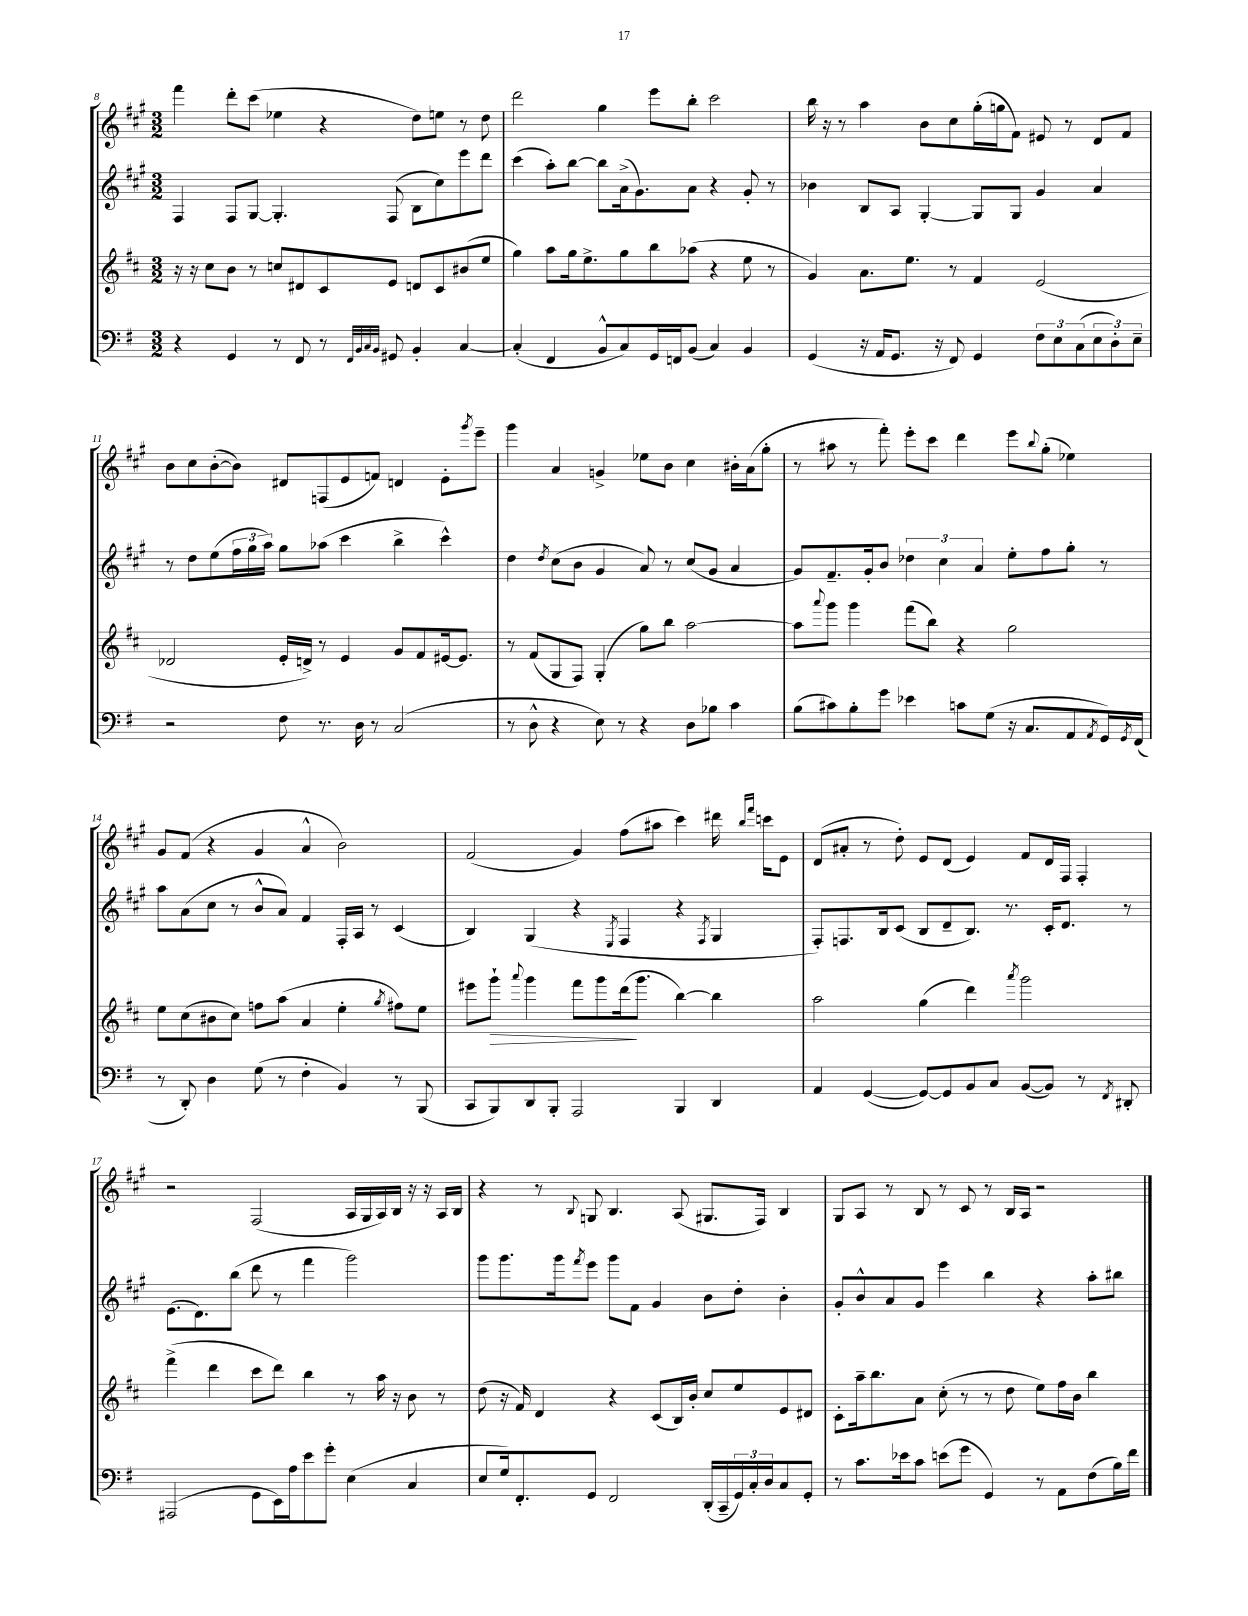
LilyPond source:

<<
\new StaffGroup <<
\new Staff = "s0" {
    \clef treble \key a \major \numericTimeSignature \time 3/2
    fis'''4 d'''8-. cis'''8( ees''4 r4 d''8) e''8 r8 d''8 |
    d'''2 gis''4 e'''8 b''8-. cis'''2 |
    b''16 r16 r8 a''4 b'8 cis''8 gis''16-.( g''16 fis'8) eis'8 r8 d'8 fis'8 |
    b'8 cis''8 b'8~-.( b'8) dis'8 f8( e'8 f'8) d'4 e'8-. \acciaccatura { gis'''8 } e'''8-- |
    gis'''4 a'4 g'4-> ees''8 b'8 cis''4 bis'16-. a'16( gis''8-. |
    r8 ais''8 r8 fis'''8-.) e'''8-. cis'''8 d'''4 e'''8 \appoggiatura { b''8 } gis''8-.( ees''4) |
    gis'8 fis'8( r4 gis'4 a'4-^ b'2) |
    fis'2( gis'4) fis''8( ais''8 cis'''4) dis'''16 \grace { b''16 fis'''16 } c'''16 e'8 |
    d'8( ais'8-. r8 d''8-.) e'8 d'8( e'4) fis'8 d'16 fis16 fis4-. |
    r2 fis2( a16 gis16 a16) b16 r16 r16 a16 b16 |
    r4 r8 \appoggiatura { b8 } g8 b4. a8( gis8. fis16) b4 |
    gis8 a8 r8 b8 r8 cis'8 r8 b16 a16 r2 \bar "|." |
}
\new Staff = "s1" {
    \clef treble \key a \major \numericTimeSignature \time 3/2
    fis4 fis8 gis8~ gis4.-. fis8( b8 cis''8) e'''8 d'''8 |
    cis'''4( a''8-.) b''8~ b''8 a'16->( gis'8.) a'8 r4 gis'8-. r8 |
    bes'4 b8 a8 gis4~-. gis8 gis8 gis'4 a'4 |
    r8 d''8 e''8( \tuplet 3/2 { fis''16 gis''16 a''16) } gis''8 aes''8( cis'''4 b''4-> cis'''4-^) |
    d''4 \acciaccatura { d''8 } cis''8( b'8 gis'4 a'8) r8 cis''8( gis'8 a'4 |
    gis'8) fis'8.-- gis'16-. b'8 \tuplet 3/2 { des''4 cis''4 a'4 } e''8-. fis''8 gis''8-. r8 |
    a''8 a'8( cis''8 r8 b'8-^ a'8) fis'4 fis16-. a16 r8 cis'4( |
    b4) gis4( r4 \acciaccatura { e8 } fis4 r4 \acciaccatura { fis8 } gis4 |
    fis8-.) f8. b16 cis'8( b8 d'8-- b8.) r8. cis'16-. d'8. r8 |
    e'8.( d'8.) b''8( d'''8 r8 fis'''4 gis'''2) |
    gis'''8 gis'''8. gis'''16 \acciaccatura { fis'''8 } e'''8 gis'''8 fis'8 gis'4 b'8 d''8-. b'4-. |
    gis'8-. b'8-^ a'8 gis'8 e'''4 b''4 r4 a''8-. bis''8 \bar "|." |
}
\new Staff = "s2" {
    \clef treble \key d \major \numericTimeSignature \time 3/2
    r16 r16 cis''8 b'8 r8 c''8 dis'8 cis'8 e'8 d'8 cis'8 bis'8( e''8 |
    g''4) a''8 g''16 e''8.-> g''8 b''8 aes''8( r4 e''8 r8 |
    g'4) a'8. e''8. r8 fis'4 e'2( |
    des'2 e'16-. d'16->) r8 e'4 g'8 fis'8 eis'16~ eis'8. |
    r8 fis'8( g8 fis8) g4-.( g''8) b''8 a''2~ |
    a''8 \appoggiatura { a'''8 } g'''8 g'''4 fis'''8( b''8) r4 g''2 |
    e''8 cis''8( bis'8 cis''8) f''8 a''8( a'4 e''4-. \acciaccatura { g''8 } fis''8) e''8 |
    eis'''8 g'''8-!\> \appoggiatura { a'''8 } g'''4 fis'''8 g'''8 d'''16\!( g'''8. b''4~) b''4 |
    a''2 g''4( d'''4) \acciaccatura { a'''8 } g'''2 |
    fis'''4->( d'''4 cis'''8 d'''8) b''4 r8 a''16 r16 b'8 r8 |
    d''8( r16 fis'16) d'4 r4 cis'8( b16) b'16-. cis''8 e''8 e'8 dis'8 |
    cis'8-. a''16-- b''8. a'8 cis''8-.( r8 r8 d''8 e''8) fis''16 b'16 b''4 \bar "|." |
}
\new Staff = "s3" {
    \clef bass \key g \major \numericTimeSignature \time 3/2
    r4 g,4 r8 fis,8 r8 \grace { fis,32 b,32 c32 b,32 } gis,8 b,4-. c4~ |
    c4-.( fis,4 b,8-^ c8) g,16 f,16 b,8( c4) b,4 |
    g,4( r16 a,16 g,8. r16 fis,8) g,4 \tuplet 3/2 { fis8 e8 c8( } \tuplet 3/2 { e8 d8-.) e8-- } |
    r2 fis8 r8. d16 r8 c2( |
    r8 d8-^ r4 e8) r8 r4 d8 bes8 c'4 |
    b8( cis'8) b8-. g'8 ees'4 c'8 g8( r16 c8. a,8 \acciaccatura { a,8 } g,16) \acciaccatura { g,8 } fis,16( |
    r8 d,8-.) d4 g8( r8 fis4-. b,4) r8 b,,8( |
    c,8 b,,8) d,8 b,,8-. a,,2 b,,4 d,4 |
    a,4 g,4~( g,8~) g,8 b,8 c8 b,8~( b,8) r8 \acciaccatura { fis,8 } dis,8-. |
    ais,,2( g,8 e,16) a16 e'8 g'8-. e4( c4 |
    e8 g16) fis,8.-. g,8 fis,2 d,16-.( c,16-- \tuplet 3/2 { g,16) c16-. d16 } c8 g,8-. |
    r8 c'8. ees'16 c'8 e'8( g'8 g,4) r8 a,8 fis8( b16) fis'16 \bar "|." |
}
>>
>>
\layout { \context { \Score currentBarNumber = #8 } }
